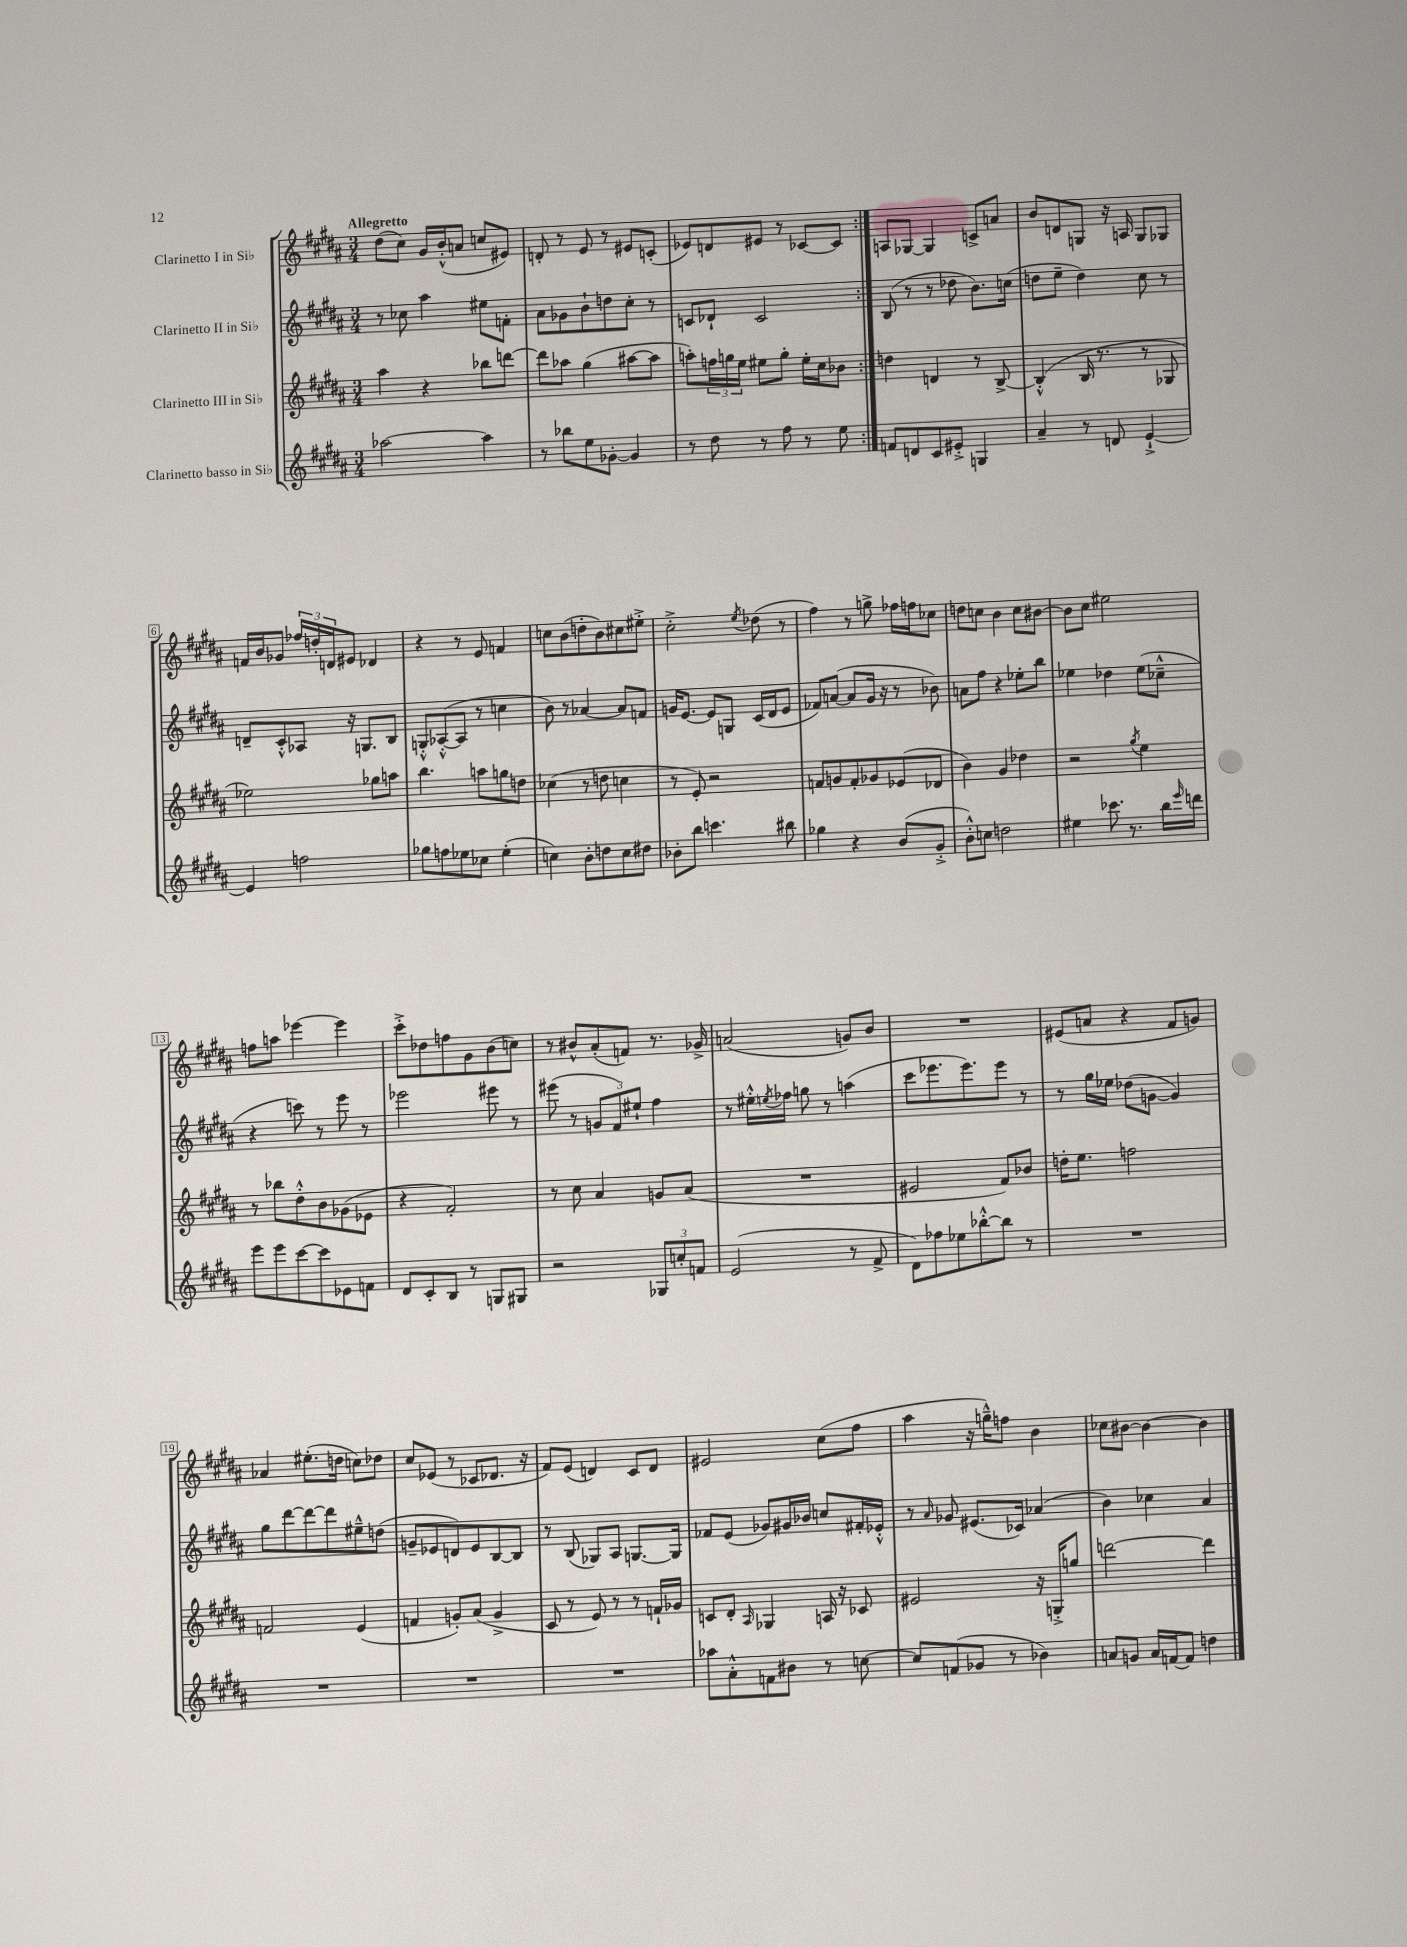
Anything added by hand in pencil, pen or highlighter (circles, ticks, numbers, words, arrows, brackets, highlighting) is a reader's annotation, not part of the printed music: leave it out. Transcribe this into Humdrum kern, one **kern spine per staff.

**kern	**kern	**kern	**kern
*part4	*part3	*part2	*part1
*staff4	*staff3	*staff2	*staff1
*I"Clarinetto basso in Si♭	*I"Clarinetto III in Si♭	*I"Clarinetto II in Si♭	*I"Clarinetto I in Si♭
*clefG2	*clefG2	*clefG2	*clefG2
*k[f#c#g#d#a#]	*k[f#c#g#d#a#]	*k[f#c#g#d#a#]	*k[f#c#g#d#a#]
*M3/4	*M3/4	*M3/4	*M3/4
=1	=1	=1	=1
!	!	!	!LO:TX:a:B:t=Allegretto
[2aa-X\	4aa#\	8r	(8dd#\L
.	.	8cc-X\	8cc#\J)
.	4r	4aa#\	16g#/LL
.	.	.	(16b'^^/J
.	.	.	8an/J
4aa-\]	8bb-X\L	8ee#X\L	8ccn/L
.	[8dddn\J	8fn'\J	8e#X/J)
=2	=2	=2	=2
8r	8ddd\L]	8a#\L	8dn'/
8bb-X\L	8aa-X\J	8g-X\	8r
8ee\	(4gg#\	8b`\	8e/
[8g-X'\J	.	8ddn\	8r
4g-/]	[8aa#X\L	8cc#'\J	8e#X/L
.	8aa#\J]	8r	(8cn'/J
=3	=3	=3	=3
8r	8aan'\L)	8cn/L	8e-X/L)
8dd#\	24ffn\L	8d-X`/J	8dn/
.	24ggn\	.	.
.	24ee\JJ	.	.
8r	8ee#X\L	2c/	8e#X/J
8ff#\	8gg'\J	.	8r
8r	16ee#'\LL	.	[8c-X/L
.	16cc#\J	.	.
8ee\	8b-X\J	.	8c-/J]
=4:|!	=4:|!	=4:|!	=4:|!
8fn/L	4ddn\	(8B/	8An/L
8dn/	.	8r	[8G-X/J
8c#/	4dn/	8r	4G-/]
8e#X'^/J	.	8dd-X\	.
4Gn/	8r	8.b\L)	8cn^/L
.	[8B^/	.	8an/J
.	.	(16ccn\Jk	.
=5	=5	=5	=5
4a#~/	(4B'^^/]	8ddn\L	8b/L
.	.	8ee~\J	8dn/
8r	16B/	4dd\)	8Gn/J
.	8.r	.	.
8dn/	.	.	16r
.	.	.	16An/
[4e`^/	8r	8cc#\	8G/L
.	8G-X/	8r	8G-X/J
!!LO:LB:g=z
=6	=6	=6	=6
4e/]	2ee-X\)	8dn~/L	16fn/LL
.	.	.	16b/J
.	.	8c#'^^/	8g-X/J
2ffn\	.	8A-X/J	24ff-X/LL
.	.	.	24ddn'/
.	.	.	24dn/J
.	.	16r	8e#X/J
.	.	8.Gn/L	.
.	8gg-X\L	.	4d-X/
.	8aan\J	8B/J	.
=7	=7	=7	=7
8gg-X\L	4.bb\	8Gn'^^/L	4r
8ffn\	.	([8A-X'^^/	.
8ee-X\	.	8A-/J]	8r
8cc-X\J	8aan\L	8r	8e/
(4ee-'\	8ggn\	4ccn\	4fn/
.	8ddn\J	.	.
=8	=8	=8	=8
4ccn\)	(4cc-X\	8b\)	8ccn\L
.	.	8r	(8b\
8b'\L	8r	[4a-X/	8ddn'\
8ddn\	8ddn\	.	8b\)
8cc\	4ccn\	8a-/L]	8cc#X\
8dd#X\J	.	8fn/J	8ee#X'^\J
=9	=9	=9	=9
8b-X'\L	8r	16gn/KL	2cc#'^\
.	.	[8.e/J	.
8bb\J	8e'/)	.	.
4.cccn\	2r	8e/L]	.
.	.	8Gn/J	.
.	.	.	8qee/
.	.	(16c#/LL	(8dd-X\
.	.	16d#/J	.
8bb#X\	.	8e/J	8r
=10	=10	=10	=10
4gg-X\	8fn/L	8f-X/L)	4ff#\)
.	8gn/	([8an/J	.
4r	8f'/	8a/L]	8r
.	8g-X/	16g#/Jk	8ggn^\
.	.	16r	.
(8b/L	(8e-X/	8r	16ff-X\LL
.	.	.	16ffn\J
8g#'^/J	8d-X/J	8b-X\)	8cc-X\J
=11	=11	=11	=11
8b'^^\L)	4b\)	8an\L	8ddn\L
8ccn\J	.	8ff#\J	8ccn\J
2ddn\	4g#/	4r	4b\
.	4dd-X\	8ee-X'\L	8cc\L
.	.	8bb\J	[8b#X\J
=12	=12	=12	=12
4ee#X\	2r	4ee-X\	8b#\L]
.	.	.	8cc#\J
8.ccc-X\	.	4dd-X\	2ee#X\
8.r	.	.	.
.	8qgg#/	.	.
.	4ee\	(8ee-\L	.
16bb\LL	.	8cc-X~^^\J	.
16qqeee/	.	.	.
16dddn\JJ	.	.	.
!!LO:LB:g=z
=13	=13	=13	=13
8eee\L	8r	4r	8ffn\L
8eee\	8bb-X\L	.	8aan\J
[8ccc#\	8dd#'^^\	8cccn\)	[4eee-X\
8ccc#\]	8b\	8r	.
8e-X\	(8g-X\	8eee\	4eee-\]
8fn\J	8e-X\J	8r	.
=14	=14	=14	=14
8d#/L	4r	2eee-X\	8ccc#'^\L
8c#'/	.	.	8dd-X\
8B/J	2f#'/)	.	8ffn\
8r	.	.	8g#\
8Gn/L	.	8eee#X\	(8b\
8G#X/J	.	8r	8ccn\J)
=15	=15	=15	=15
2r	8r	(8eee#X\	8r
.	8cc#\	8r	8b#X^^/L
.	4a#/	12gn/L	(8a#'/
.	.	12f#/)	.
.	.	.	8fn/J)
.	.	12ee#X`/J	.
12G-X/L	8gn/L	4ff#\	8.r
12ccn'/	.	.	.
.	(8a#/J	.	.
12fn/J	.	.	.
.	.	.	16g-X^/
=16	=16	=16	=16
(2e/	2.r	8r	(2an/
.	.	16ee#X'^^\LL	.
.	.	8qeen/	.
.	.	16ff-X\JJ	.
.	.	8ggn\	.
.	.	8r	.
8r	.	(4aan\	8gn/L)
8f#^/	.	.	8b/J
=17	=17	=17	=17
8d#\L)	2e#X/	8ccc#\L	2.r
8ff-X\	.	8.eee-X\	.
8ee-X\	.	.	.
.	.	8.eee-\)	.
[8bb-X'^^\	.	.	.
8bb-\J]	8f#/L)	8eee-\J	.
8r	8b-X/J	8r	.
=18	=18	=18	=18
2.r	16ddn'\KL	8r	(8e#X/L
.	8.ee\J	.	.
.	.	16gg#\LL	8an/J
.	.	16ee-X\JJ	.
.	2ffn\	(8dd-X\L	4r
.	.	[8gn\J	.
.	.	4g/])	8f#/L
.	.	.	8gn/J)
!!LO:LB:g=z
=19	=19	=19	=19
2.r	2fn/	8gg#\L	4a-X/
.	.	[8ddd#\	.
.	.	8ddd#\_	(8.ee#X'\L
.	.	8ddd#\]	.
.	.	.	16ddn\Jk
.	(4e/	8ee#X~^^\	8ccn\L)
.	.	(8ddn\J	8dd-X\J
=20	=20	=20	=20
2.r	4fn/	8gn~/L	8cc#/L
.	.	8e-X/	(8e-X/J
.	8gn'/L)	8dn/)	8r
.	(8a#/J	8e-/	8c-X/L
.	4g^/	[8B/	8.d-X/J
.	.	8B/J]	.
.	.	.	16r
=21	=21	=21	=21
2.r	8c#/	8r	8f#/L)
.	8r	(8B/	(8e/J
.	8e/)	8G-X/L)	4dn/)
.	8r	8A#/J	.
.	8r	[8.Gn/L	8c#/L
.	16fn`/LL	.	8d/J
.	16g-X/JJ	16G/Jk]	.
=22	=22	=22	=22
8aa-X\L	8cn/L	8f-X/L	2e#X/
8a#'^^\	8d#'/J	(8e/J	.
.	16qqA#/	.	.
8fn\	4G-X/	8g-X/L)	.
8b#X\J	.	16g#X/L	.
.	.	16b-X/JJ	.
8r	16An/	8ccn/L	(8cc#\L
.	16r	.	.
[8ccn\	8c-X/	16f#X'/L	8ff#\J
.	.	16e-X'^^/JJ	.
=23	=23	=23	=23
8cc/L]	2e#X/	8r	4aa#\
.	.	16qqa#/	.
(8fn/	.	8g-X/	.
8g-X/J	.	(8.e#X/L	16r
.	.	.	16ggn~^^\KL)
8r	.	.	8ffn\J
.	.	16c-X/Jk)	.
4b-X\)	16r	(4a-X/	4b\
.	16Gn'^/KL	.	.
.	8ggn/J	.	.
=24	=24	=24	=24
8an/L	[2dddn\	4b\)	8cc-X\L
8gn/J	.	.	[8b#X\J
16a/LL	.	4cc-X\	4b#\_
[16fn/J	.	.	.
8f/J]	.	.	.
4ddn\	4ddd\]	4a#/	4b#\]
==	==	==	==
*-	*-	*-	*-
